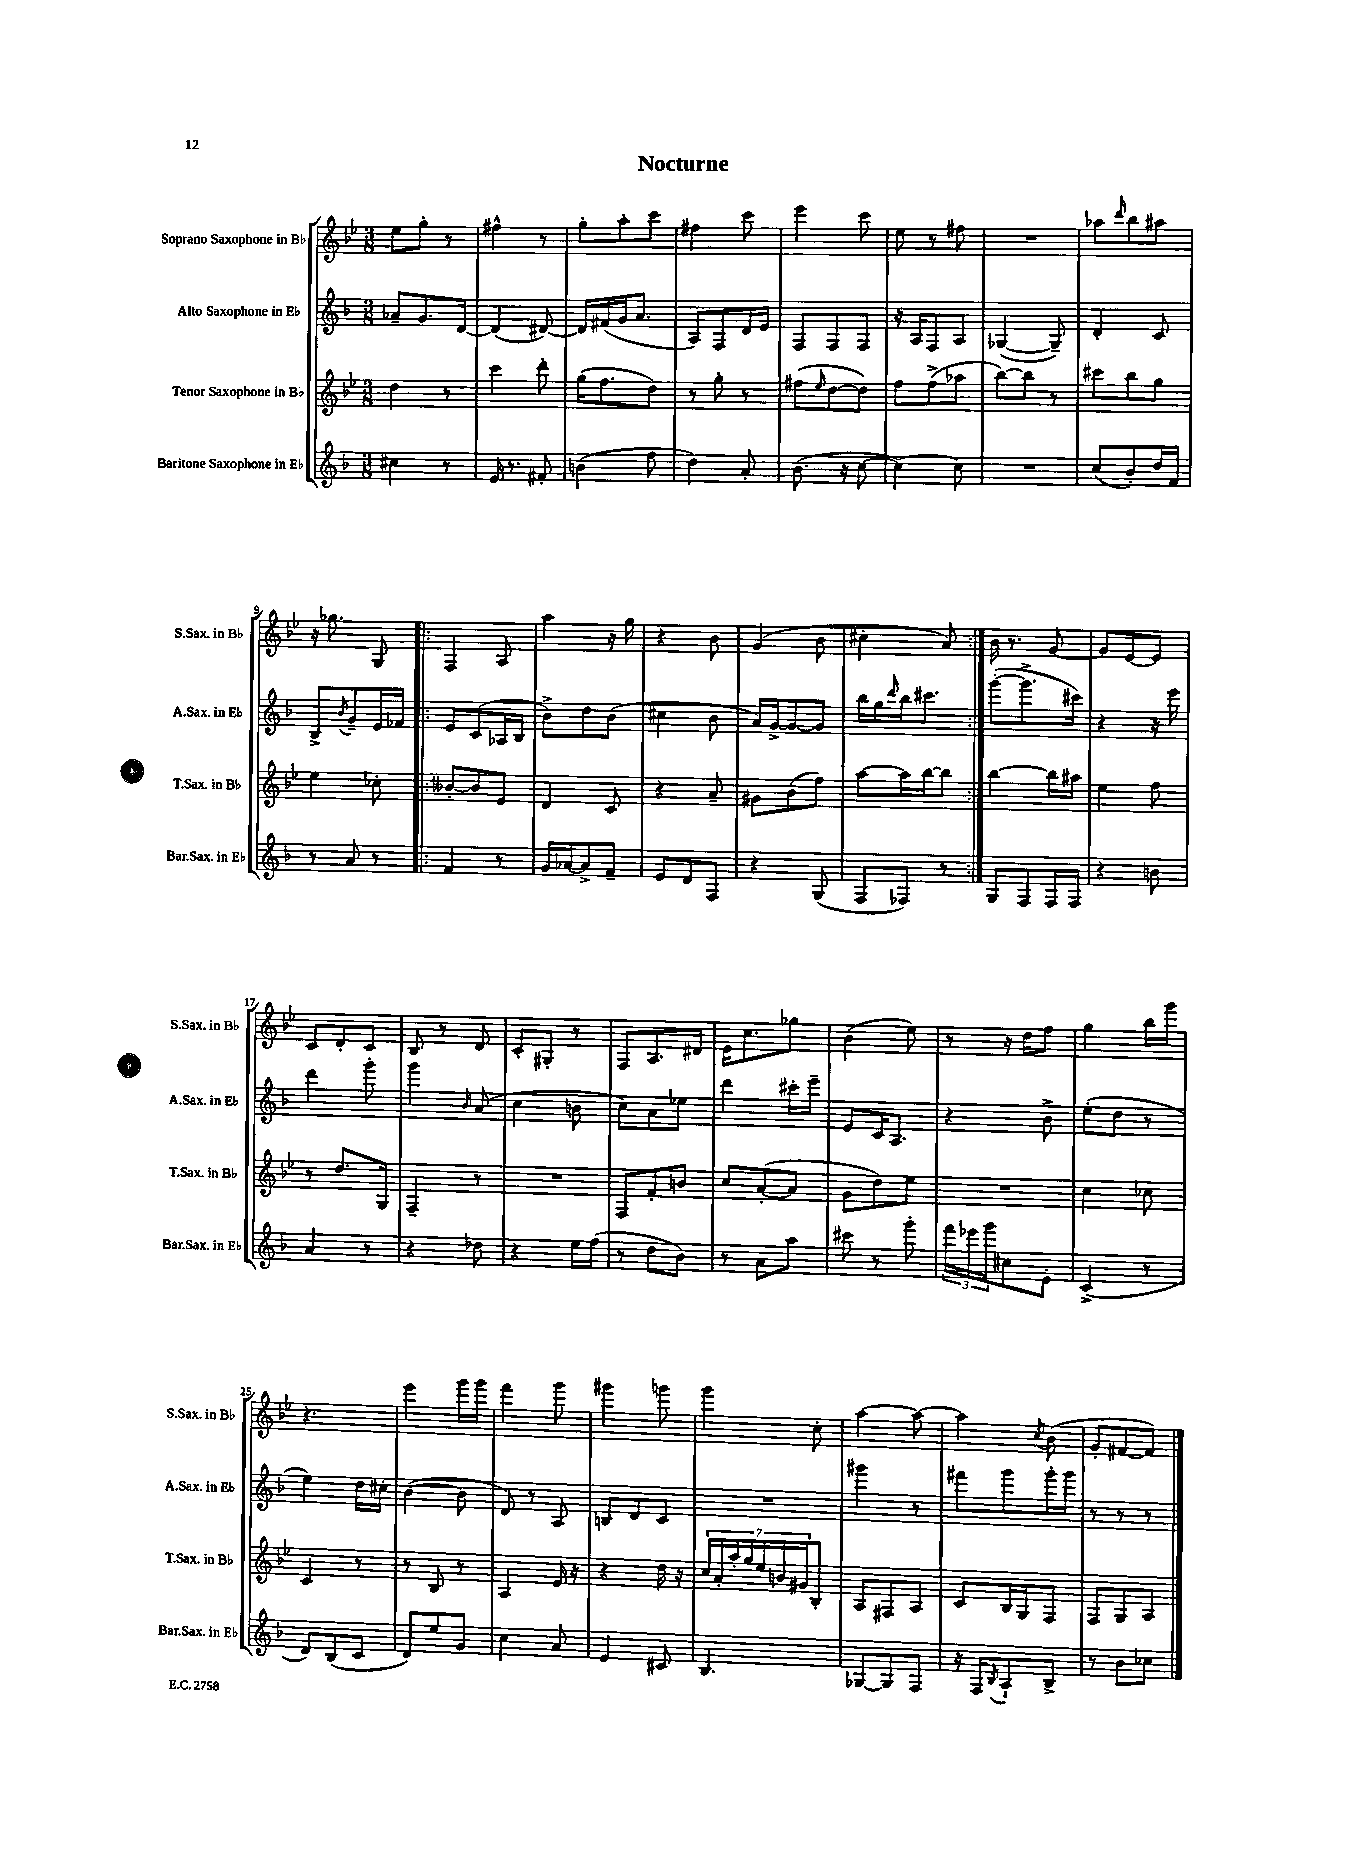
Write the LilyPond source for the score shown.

\header { title = "Nocturne" }
<<
\new StaffGroup <<
\new Staff = "s0" \with { instrumentName = "Soprano Saxophone in Bb" shortInstrumentName = "S.Sax. in Bb" } {
    \clef treble \key bes \major \numericTimeSignature \time 3/8
    ees''8 g''8-. r8 |
    fis''4-^ r8 |
    g''8-. a''8-. c'''8 |
    fis''4 c'''8 |
    ees'''4 c'''8 |
    ees''8 r8 fis''8 |
    R4. |
    aes''8 \grace { d'''16 } bes''8 ais''8 |
    r16 ges''8. g8 |
    \repeat volta 2 { f4 a8 |
    a''4 r16 g''16 |
    r4 bes'8 |
    g'4( bes'8 |
    cis''4-. a'8) | }
    bes'16 r8. g'8~ |
    g'8 ees'8~ ees'8 |
    c'8 d'8-. c'8 |
    bes8 r8 d'8 |
    c'8-. gis8-. r8 |
    f8 a8. dis'16 |
    ees'16 c''8. ges''8 |
    bes'4( ees''8) |
    r8 r16 d''16 f''8 |
    g''4 bes''16 g'''16 |
    r4. |
    ees'''4 g'''16 g'''16 |
    f'''4 g'''8 |
    gis'''4 g'''8 |
    g'''4 c''8-. |
    a''4~ a''8~ |
    a''4 \acciaccatura { c''8 } bes'8( |
    g'8-. fis'8~ fis'8) \bar "|." |
}
\new Staff = "s1" \with { instrumentName = "Alto Saxophone in Eb" shortInstrumentName = "A.Sax. in Eb" } {
    \clef treble \key f \major \numericTimeSignature \time 3/8
    aes'8-- g'8. d'16~ |
    d'4( dis'8~) |
    dis'16 fis'16( g'16 a'8. |
    a8) f8 d'16 e'16 |
    f8 f8 f8 |
    r16 a16 f8 a8 |
    ges4~( ges8--) |
    d'4-. c'8 |
    bes8-> \acciaccatura { bes'8 } g'8-- e'16 fes'16 |
    \repeat volta 2 { e'8 c'8( aes16 bes16 |
    bes'8->) d''8 bes'8( |
    cis''4 bes'8 |
    a'16) g'16~-> g'8~ g'8 |
    bes''16 g''16 \grace { d'''16 } bes''16 cis'''8. | }
    g'''8~-.( g'''8.-> cis'''16) |
    r4 r16 e'''16 |
    d'''4 g'''8-. |
    g'''4 \grace { bes'16 } a'8( |
    c''4 b'8 |
    c''8) a'8 ees''8 |
    d'''4 cis'''16-. e'''16-- |
    e'8 c'16 a8. |
    r4 bes'8-> |
    e''8-.( d''8 r8 |
    e''4) d''16 cis''16-. |
    bes'4~( bes'8 |
    d'8) r8 a8 |
    b8 d'8 c'8 |
    R4. |
    gis'''4 r8 |
    fis'''8 g'''8 g'''16-. g'''16 |
    r8 r8 r8 \bar "|." |
}
\new Staff = "s2" \with { instrumentName = "Tenor Saxophone in Bb" shortInstrumentName = "T.Sax. in Bb" } {
    \clef treble \key bes \major \numericTimeSignature \time 3/8
    d''4 r8 |
    c'''4 d'''8-. |
    g''16( f''8. d''8) |
    r8 g''8-. r8 |
    fis''8( \grace { ees''16 } d''8~ d''8) |
    f''8 f''8->( aes''8 |
    bes''8~) bes''8 r8 |
    cis'''8 bes''8 g''8 |
    ees''4 ces''8-. |
    \repeat volta 2 { beses'8~-. beses'8 ees'8 |
    d'4 c'8 |
    r4 a'8-- |
    gis'8 bes'8( f''8) |
    a''8~ a''16 bes''16~ bes''8 | }
    bes''4~ bes''16 ais''16 |
    ees''4 f''8 |
    r8 d''8. g16 |
    f4-- r8 |
    R4. |
    f8 f'8-. b'8 |
    c''8 a'8~-.( a'8 |
    g'8 d''8) ees''8 |
    R4. |
    c''4 ces''8 |
    c'4 r8 |
    r8 bes8 r8 |
    a4 ees'16 r16 |
    r4 d''16 r16 |
    \tuplet 7/4 { c''16 a'16-. a''16-. g''16 ees''16 b'16 gis'16 } bes8-. |
    a8 fis8 a8 |
    c'8 bes16 g16 f8 |
    f8 g8 a8 \bar "|." |
}
\new Staff = "s3" \with { instrumentName = "Baritone Saxophone in Eb" shortInstrumentName = "Bar.Sax. in Eb" } {
    \clef treble \key f \major \numericTimeSignature \time 3/8
    cis''4 r8 |
    e'16 r8. fis'8-. |
    b'4( f''8 |
    d''4) a'8-. |
    bes'8.( r16 c''8~ |
    c''4~) c''8 |
    R4. |
    c''8( bes'8-.) d''16 f'16 |
    r8 a'8 r8 |
    \repeat volta 2 { f'4 r8 |
    g'16 aes'16~ aes'8-> f'8-- |
    e'8 d'8 f8 |
    r4 g8( |
    f8 fes8) r8 | }
    g8 f8 f16 f16 |
    r4 b'8 |
    a'4 r8 |
    r4 des''8 |
    r4 e''16 f''16( |
    r8 d''8 bes'8) |
    r8 a'8 a''8 |
    cis'''8 r8 g'''8-. |
    \tuplet 3/2 { f'''16 ees'''16 g'''16 } cis''8 e'8-. |
    c'4->( r8 |
    d'8) bes8( c'8 |
    d'8) e''8 g'8 |
    c''4 a'8 |
    e'4 cis'8 |
    bes4. |
    ges8~ ges8 f8 |
    r16 f16 \acciaccatura { bes8 } a8-! bes8-> |
    r8 bes'8 ces''8 \bar "|." |
}
>>
>>
